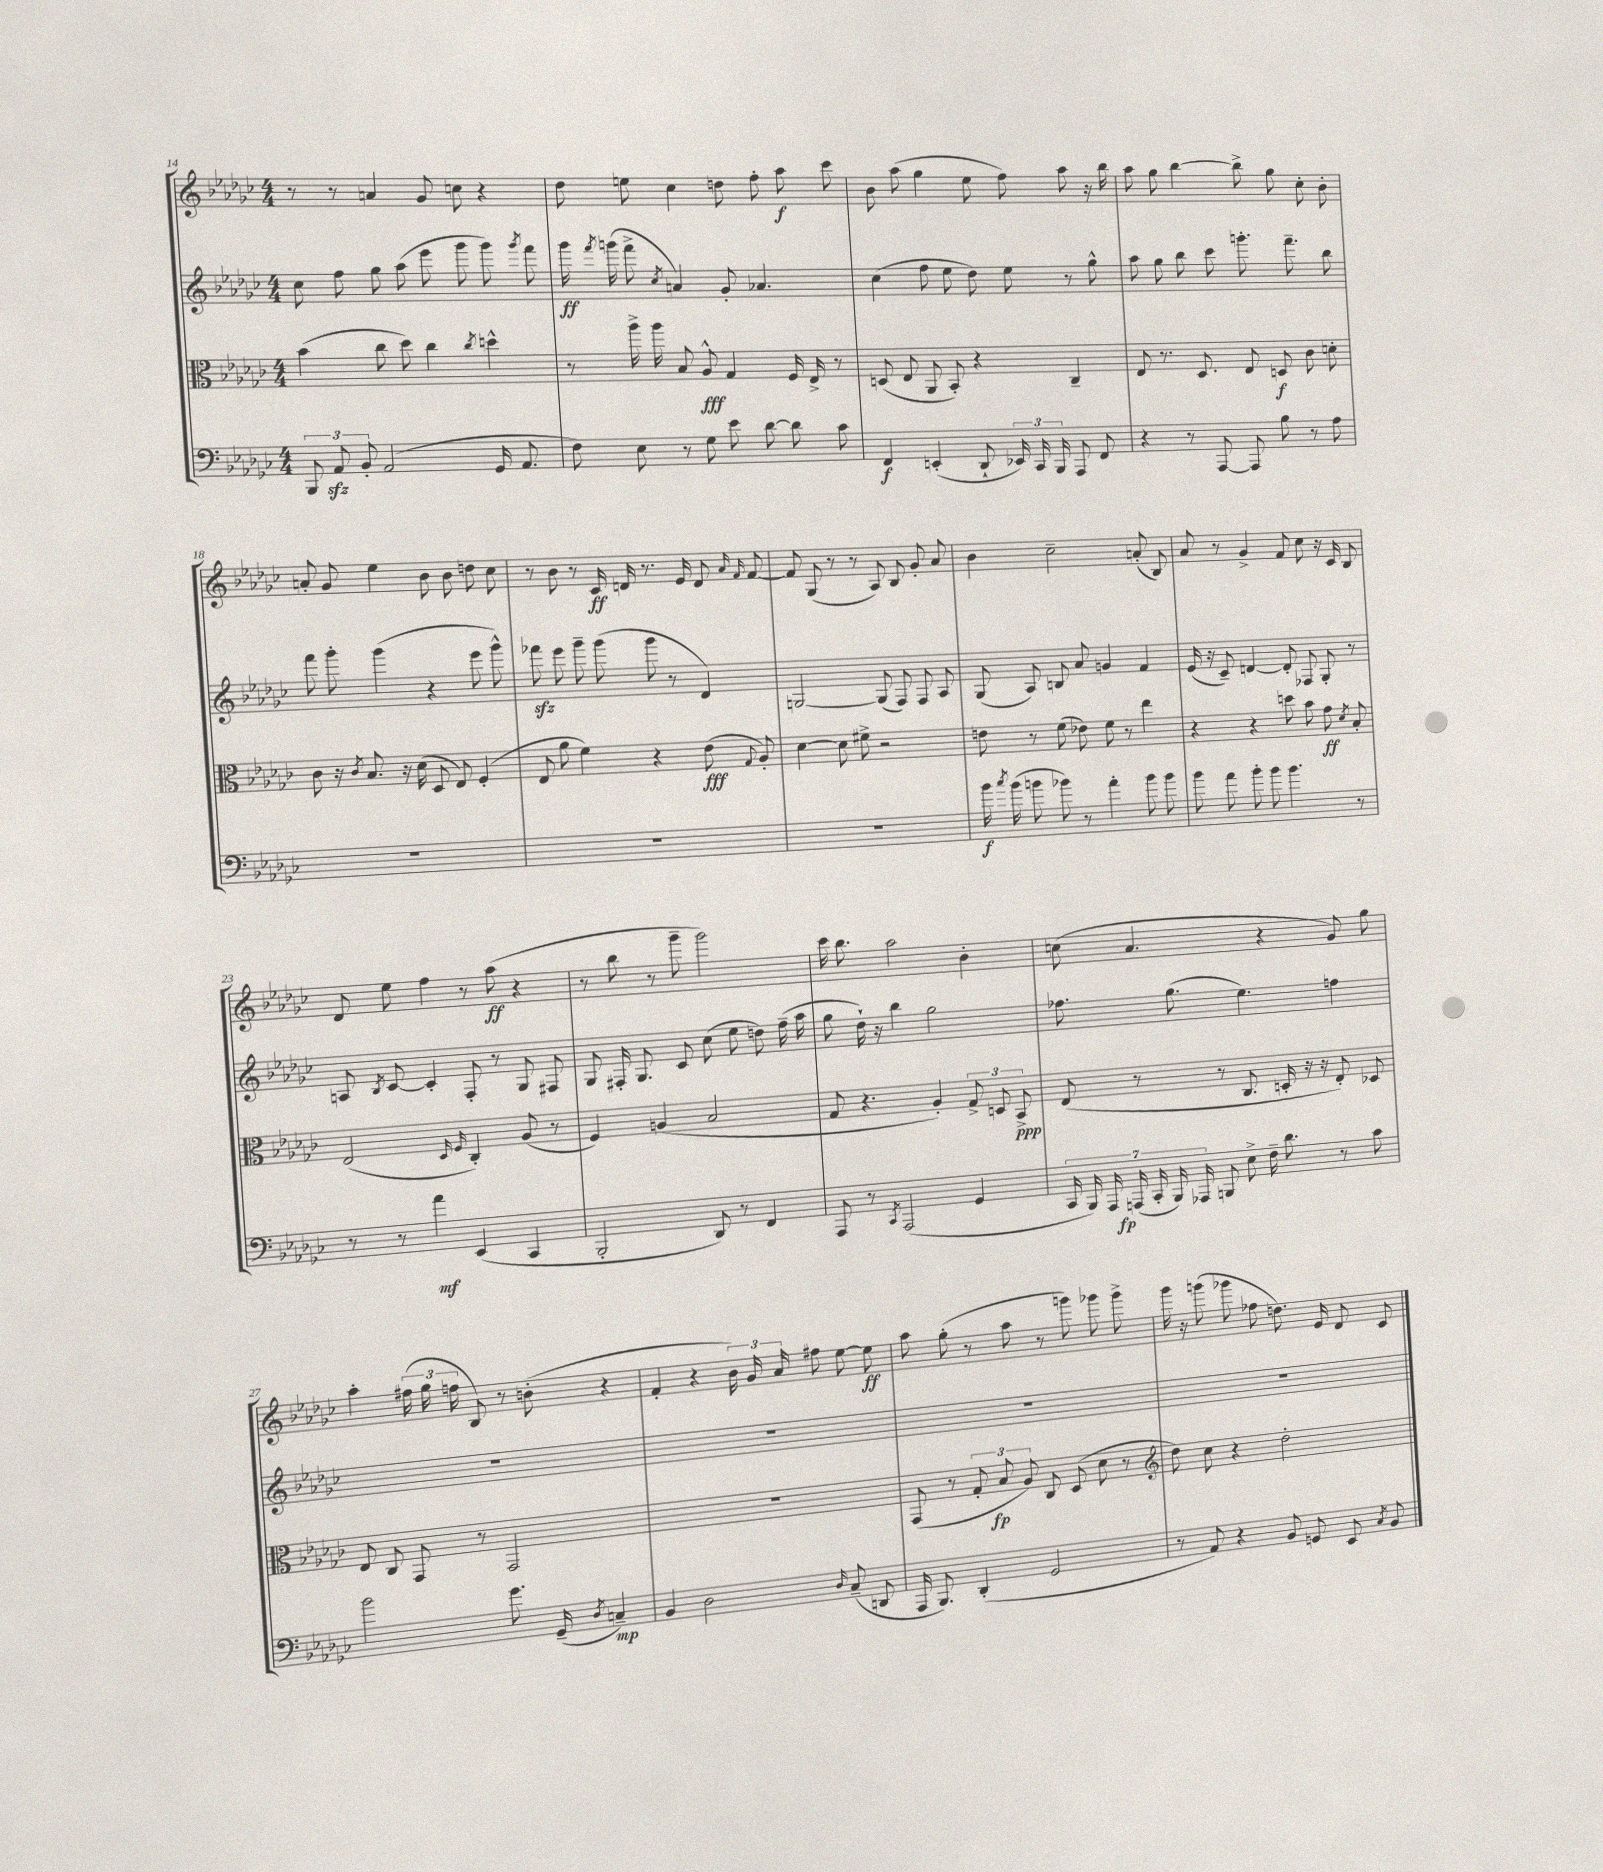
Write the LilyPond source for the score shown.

<<
\new StaffGroup <<
\new Staff = "s0" {
    \clef treble \key ges \major \numericTimeSignature \time 4/4
    \autoBeamOff r8 r8 a'4 ges'8 c''8 r4 |
    des''8 e''8 ces''4 d''8 f''8-. aes''8\f ces'''8 |
    bes'8 aes''8( ges''4 ees''8 f''8) aes''8 r16 bes''16 |
    aes''8 ges''8 bes''4~ bes''8-> ges''8 ces''8-. bes'8-. |
    a'8-. ges'8 ees''4 bes'8 bes'8 d''8 ces''8 |
    r8 bes'8 r8 ces'16\ff d'16 r8. ees'16 d'8 \grace { aes'16 f'16 } f'8~ |
    f'8 ges8( r8 r8 aes8) bes8 ges'8-. aes'8 |
    bes'4 ces''2-- a'8-.( bes8) |
    aes'8 r8 ges'4-> f'8 ces''8 r16 ces'16 bes8 |
    des'8 ees''8 f''4 r8 aes''8\ff( r4 |
    r8 bes''8 r8 ges'''8-- ges'''2) |
    ces'''16 bes''8. aes''2 bes'4-. |
    c''8( aes'4. r4 ges'8) ges''8 |
    aes''4-. \tuplet 3/2 { fis''16( ges''16 f''16 } bes8) r8 b'8-.( r4 |
    f'4-. r4 \tuplet 3/2 { bes'16) ges'16 aes'16 } fis''8 ees''8~ ees''8\ff |
    aes''8 ges''8-.( r8 aes''8 r8 g'''8) ges'''8 ges'''8-> |
    ges'''16 r16 g'''8( ges'''8 fes''8 d''8.) ees'16 des'8 ces'8 \bar "|." |
}
\new Staff = "s1" {
    \clef treble \key ges \major \numericTimeSignature \time 4/4
    \autoBeamOff ces''8 f''8 ges''8 aes''8( ees'''8 ges'''8 ges'''8) \acciaccatura { ges'''8 } f'''8 |
    ges'''16\ff \acciaccatura { f'''8 } g'''16( f'''8-> \acciaccatura { ces''8 } a'4) ges'8-. aes'4. |
    ces''4( f''8 ees''8 des''8) ees''8 r8 ges''8-^ |
    aes''8 ges''8 bes''8 ces'''8 g'''8.-. f'''8.-- bes''8 |
    f'''8 ges'''8-. ges'''4( r4 ees'''8 ges'''8-^) |
    fes'''8\sfz ees'''8 ges'''8-- ges'''8( ges'''8 r8 des'4) |
    g2~ g8( f8) f8 aes8 |
    ges8( aes8) b8 aes'8 g'4 f'4 |
    ees'16( r16 ces'8--) d'4~ d'8-. fes8 ges8-. r8 |
    a8 \acciaccatura { bes8 } ces'8~ ces'4-. f8-. r8 ges8 fis8 |
    ges8 fis16-. ges8. ces'8 ces''8( ees''8 d''8) f''16--( aes''16 |
    ges''8 des''16-!) r16 bes''4 ges''2 |
    fes''8. ges''8.( ees''4.) f''4 |
    R1 |
    R1 |
    R1 |
    R1 \bar "|." |
}
\new Staff = "s2" {
    \clef alto \key ges \major \numericTimeSignature \time 4/4
    \autoBeamOff bes'4( ces''8 des''8) ces''4 \acciaccatura { ces''8 } d''4-^ |
    r8 aes''16-> aes''16 bes8 aes8-^\fff ges4 f16 ees16-> r8 |
    d8( ees8 aes,8 bes,8-.) r4 ces4-- |
    ees8 r8. des8. ees8 d8\f ces'8 d'8-. |
    ces'8 r16 \acciaccatura { ces'8 } bes8. r16 des'16( des8 ees8) f4-.( |
    ees8 aes'8 f'4) r4 ees'8\fff( \appoggiatura { ges8 } aes8-.) |
    des'4~ des'8 fis'8-> r2 |
    e'8 r8 f'8( ees'8) f'8 r8 ees''4 |
    r4 r4 d''8 bes'8 ges'8\ff \acciaccatura { des'8 } bes8-. |
    ees2( \grace { des16 f16 } ces4-.) aes8( r8 |
    f4) a4( bes2 |
    ges8 r4. aes4-.) \tuplet 3/2 { ges8-> d8 bes,8->\ppp } |
    ees8( r8 r8 ces8. d16-. r16 r16 ees8-.) des8 |
    ees8 ces8 ges,8 r8 ges,2 |
    R1 |
    ges,8( r8 \tuplet 3/2 { ges8-. bes8\fp aes8) } ces8 des8( des'8 r8 |
    \clef treble des''8) ces''8 r4 des''2-. \bar "|." |
}
\new Staff = "s3" {
    \clef bass \key ges \major \numericTimeSignature \time 4/4
    \autoBeamOff \tuplet 3/2 { bes,,8 aes,8\sfz bes,8-. } aes,2( ges,16 aes,8. |
    f8) ees8 r8 ges8 ees'8 des'8~ des'8 ces'8 |
    f,4\f e,4-.( des,8-! \tuplet 3/2 { ees,16) ces,16 bes,,16 } aes,,8 f,8 |
    r4 r8 aes,,8~ aes,,8 bes8 r8 aes8 |
    R1 |
    R1 |
    R1 |
    bes'16\f \acciaccatura { ces''8 } bes'16( b'8 bes'8) r8 aes'4-. bes'8 bes'8 |
    bes'8 aes'8 bes'8-. bes'8 bes'4. r8 |
    r8 r8 aes'4\mf ees,4( ces,4 |
    bes,,2-. des,8) r8 f,4 |
    aes,,8 r8 \acciaccatura { ces,8 } aes,,2( ges,4 |
    \tuplet 7/4 { ces,16 bes,,16) aes,,16 a,,16\fp( ces,16-. bes,,16) aes,,16 } b,,8 ees8-> f16-- des'8. r8 ces'8 |
    bes'2 ges'8. ges,16--( \acciaccatura { des8 } c4--\mp) |
    bes,4 des2 \grace { des16 } ces8--( d,8 |
    aes,,16 bes,,8.) des,4-.( ges,2 |
    r8 aes,8) r4 bes,8 g,8 ees,8 \acciaccatura { ces8 } bes,8 \bar "|." |
}
>>
>>
\layout { \context { \Score currentBarNumber = #14 } }
